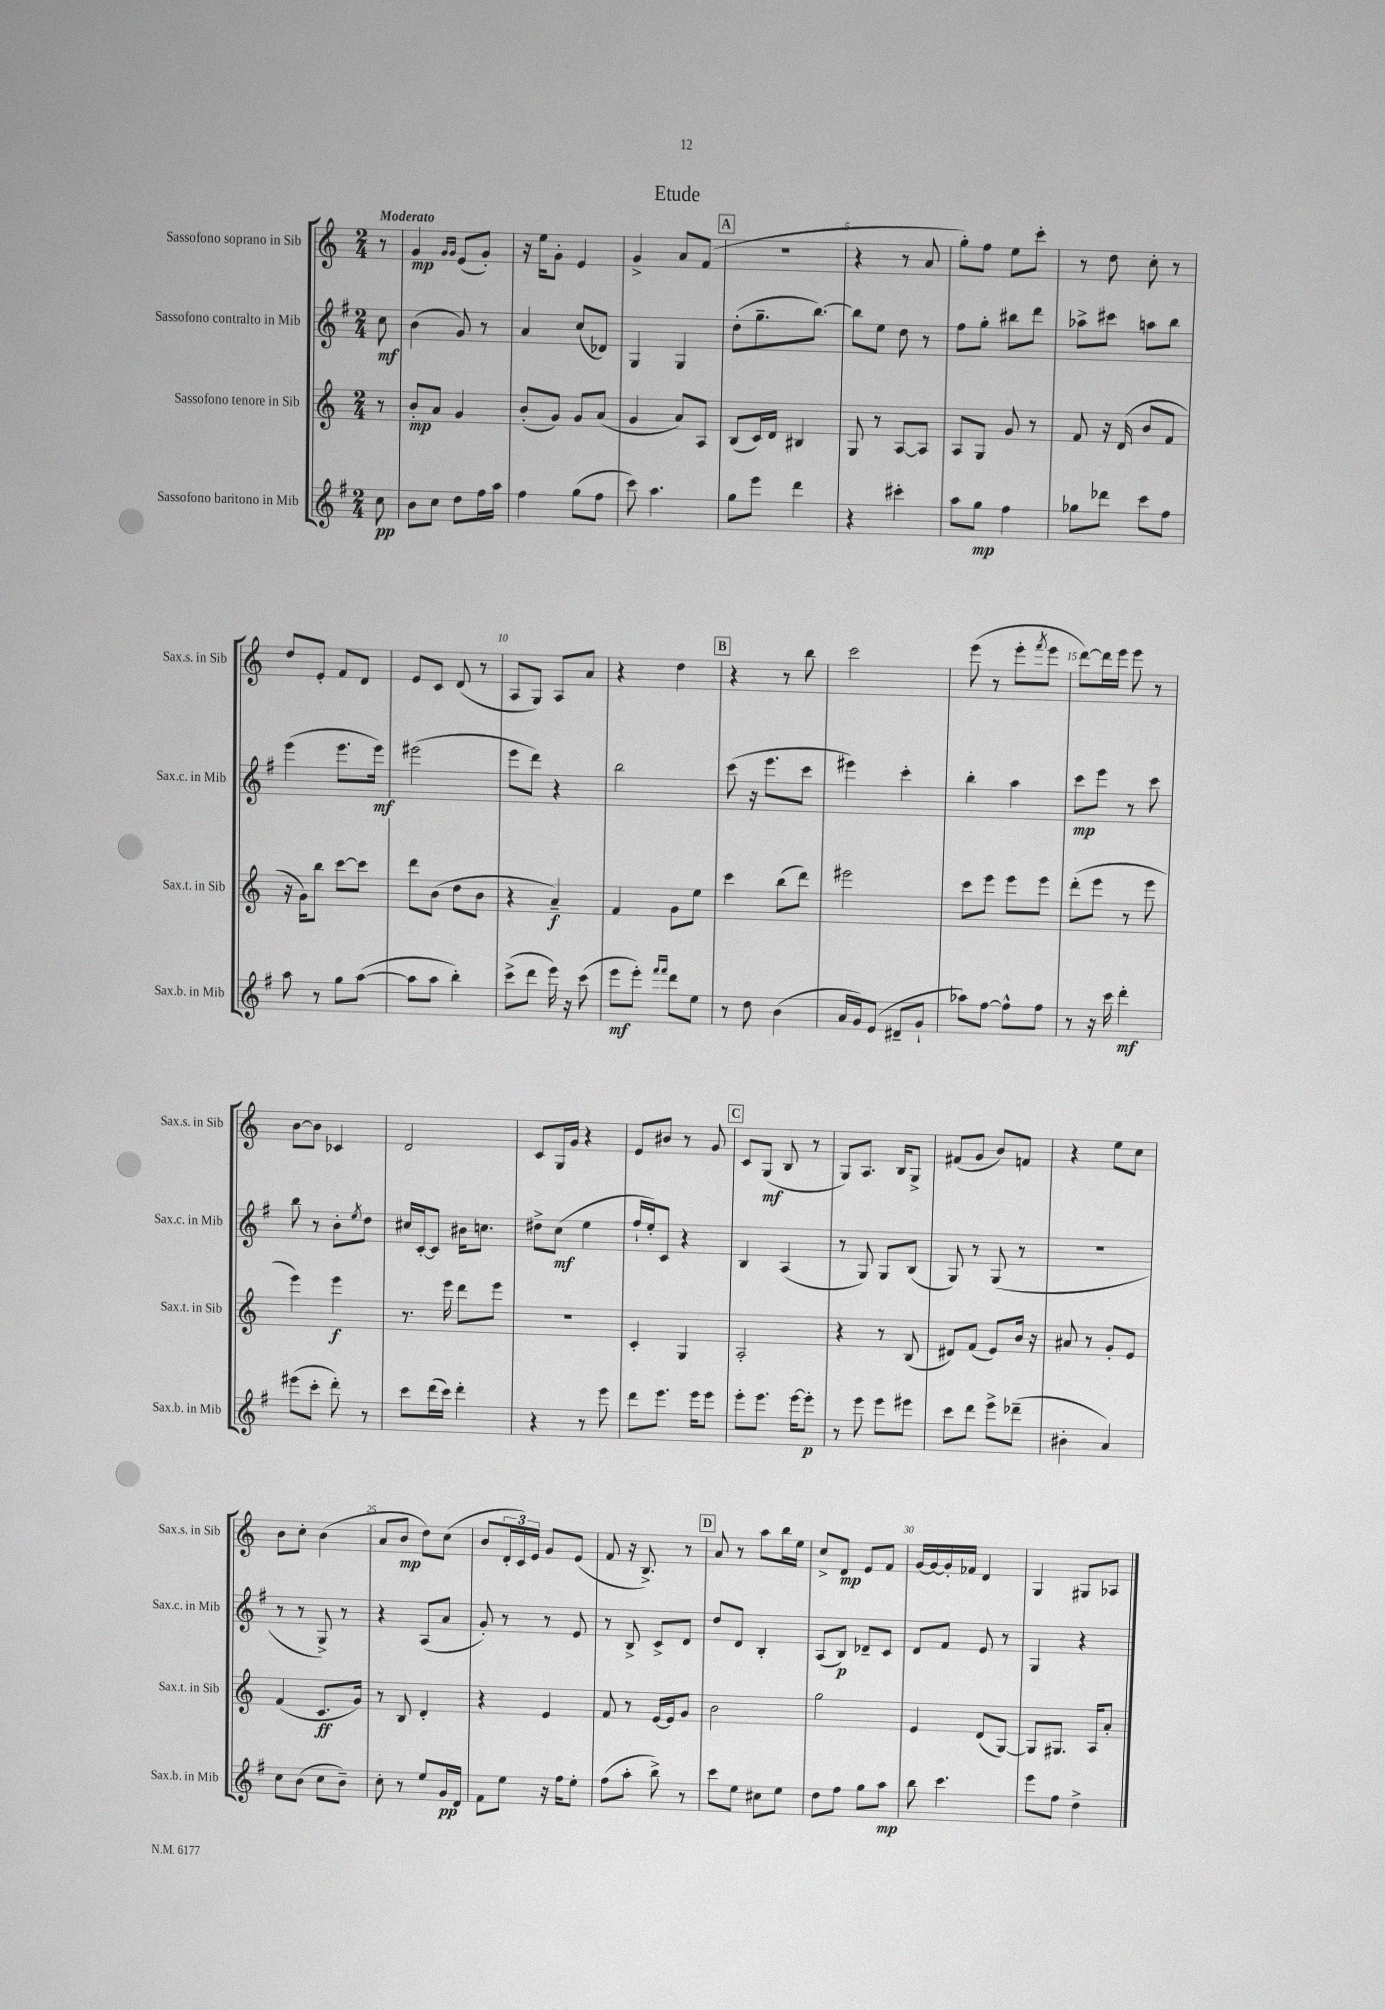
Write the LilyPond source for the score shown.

\header { title = "Etude" }
<<
\new StaffGroup <<
\new Staff = "s0" \with { instrumentName = "Sassofono soprano in Sib" shortInstrumentName = "Sax.s. in Sib" } {
    \clef treble \key c \major \numericTimeSignature \time 2/4 \partial 8 \tempo "Moderato"
    r8 |
    g'4\mp \grace { g'16 g'16 } e'8( g'8-.) |
    r16 e''16 g'8-. e'4 |
    g'4-> a'8 f'8( |
    \mark \markup { \box "A" } R2 |
    r4 r8 a'8 |
    g''8-.) f''8 e''8 c'''8-. |
    r8 d''8 c''8-. r8 |
    d''8 e'8-. f'8 d'8 |
    e'8 c'8 d'8( r8 |
    a8 g8) a8 a'8 |
    r4 d''4 |
    \mark \markup { \box "B" } r4 r8 b''8 |
    c'''2 |
    e'''8( r8 e'''8-. \acciaccatura { f'''8 } e'''8 |
    d'''8~) d'''16 e'''16 e'''8 r8 |
    b'8~ b'8 ces'4 |
    d'2 |
    c'8 g16 g'16 r4 |
    e'8 bis'8 r8 g'8 |
    \mark \markup { \box "C" } c'8 g8\mf( b8 r8 |
    g8) a8. b16 g8-> |
    fis'8( g'8 b'8) f'8 |
    r4 e''8 c''8 |
    b'8 c''8-. b'4( |
    a'8 b'8\mp d''8) c''8( |
    b'8 \tuplet 3/2 { d'16-. c'16) e'16 } g'8 e'8( |
    f'8 r16 b8.->) r8 |
    \mark \markup { \box "D" } a'8 r8 a''8 b''16 e''16 |
    c''8-> d'8\mp e'8 f'8 |
    g'16~ g'16~ g'16-. fes'16 d'4 |
    g4 gis8 aes8 \bar "|." |
}
\new Staff = "s1" \with { instrumentName = "Sassofono contralto in Mib" shortInstrumentName = "Sax.c. in Mib" } {
    \clef treble \key g \major \numericTimeSignature \time 2/4 \partial 8
    c''8\mf |
    b'4( g'8) r8 |
    a'4 c''8( des'8) |
    g4 g4 |
    \mark \markup { \box "A" } d''8-.( g''8.-- b''8.~) |
    b''8 e''8 d''8 r8 |
    fis''8 g''8-. bis''8 d'''8 |
    aes''8-> cis'''8 a''8 b''8 |
    e'''4( e'''8. e'''16\mf) |
    eis'''2( |
    e'''8 d'''8) r4 |
    b''2 |
    \mark \markup { \box "B" } c'''8( r16 e'''8. c'''8 |
    eis'''4) c'''4-. |
    b''4-. a''4 |
    c'''8\mp e'''8 r8 c'''8 |
    b''8 r8 b'8-. \acciaccatura { e''8 } d''8 |
    cis''16 c'16~-. c'8 bis'16 c''8. |
    dis''8-> c''8\mf( e''4 |
    fis''16-! e''16-.) c'8 r4 |
    \mark \markup { \box "C" } b4 a4( |
    r8 g8) g8 b8( |
    g8) r8 g8( r8 |
    R2 |
    r8 r8 g8->) r8 |
    r4 a8( a'8 |
    g'8-.) r8 r8 e'8 |
    r8 b8-> c'8-> d'8 |
    \mark \markup { \box "D" } d''8 d'8 b4-. |
    a8( b8\p) des'8-- c'8 |
    d'8 fis'8 e'8 r8 |
    g4 r4 \bar "|." |
}
\new Staff = "s2" \with { instrumentName = "Sassofono tenore in Sib" shortInstrumentName = "Sax.t. in Sib" } {
    \clef treble \key c \major \numericTimeSignature \time 2/4 \partial 8
    r8 |
    b'8-.\mp a'8 g'4 |
    b'8-.( g'8) g'8 a'8( |
    g'4 a'8) a8 |
    \mark \markup { \box "A" } b8( c'16) d'16 bis4 |
    g8 r8 a8~ a8 |
    a8 g8 g'8 r8 |
    f'8 r16 d'16( b'8 f'8 |
    r16 g'16) b''8 c'''8~ c'''8 |
    d'''8 b'8( d''8 b'8 |
    r4 a'4--\f) |
    f'4 g'8 e''8 |
    \mark \markup { \box "B" } c'''4 b''8( d'''8) |
    eis'''2 |
    c'''8 e'''8 e'''8 e'''8 |
    d'''8-.( e'''8 r8 e'''8 |
    e'''4) e'''4\f |
    r8. e'''16 d'''8 e'''8 |
    r2 |
    c'4-. g4 |
    \mark \markup { \box "C" } a2-. |
    r4 r8 b8( |
    dis'8) f'8( e'8) b'16 r16 |
    ais'8 r8 g'8-. e'8 |
    f'4( c'8.\ff g'16) |
    r8 b8 d'4-. |
    r4 e'4 |
    f'8 r8 e'16~ e'16 g'8 |
    \mark \markup { \box "D" } b'2 |
    g''2 |
    e'4 d'8( g8~) |
    g8 gis8. a16 a'8-. \bar "|." |
}
\new Staff = "s3" \with { instrumentName = "Sassofono baritono in Mib" shortInstrumentName = "Sax.b. in Mib" } {
    \clef treble \key g \major \numericTimeSignature \time 2/4 \partial 8
    c''8\pp |
    b'8 c''8 d''8 fis''16 a''16 |
    fis''4 g''8( fis''8 |
    c'''8) a''4. |
    \mark \markup { \box "A" } g''8 e'''8 d'''4 |
    r4 cis'''4-. |
    a''8 g''8\mp fis''4 |
    ges''8 des'''8 c'''8 fis''8 |
    a''8 r8 g''8 a''8~( |
    a''8 a''8 b''4-.) |
    c'''8->( d'''8 e'''16) r16 c'''8( |
    e'''8\mf e'''8-.) \grace { fis'''16 fis'''16 } d'''8 e''8 |
    \mark \markup { \box "B" } r8 d''8 b'4( |
    a'16 g'16) e'8( dis'8-- g'8-! |
    aes''8) fis''8~ fis''8-^ fis''8 |
    r8 r16 c'''16 d'''4-.\mf |
    eis'''8( c'''8-. d'''8-.) r8 |
    c'''8 d'''16( c'''16) d'''4-. |
    r4 r8 e'''8 |
    d'''8 e'''8. e'''16 e'''8 |
    \mark \markup { \box "C" } e'''8-. e'''8. e'''16~ e'''8-.\p |
    r8 e'''8 e'''8 eis'''8 |
    c'''8 d'''8 e'''8-> des'''8--( |
    bis'4-. a'4) |
    c''8 b'8( c''8 b'8--) |
    c''8-. r8 e''8 g'16\pp d'16 |
    fis'8 e''8 r16 fis''16 e''8-. |
    fis''8( a''8-. b''8->) r8 |
    \mark \markup { \box "D" } c'''8 e''8 cis''8 e''8 |
    d''8 fis''8 g''8 a''8\mp |
    b''8 c'''4. |
    e'''8 fis''8 d''4-> \bar "|." |
}
>>
>>
\layout { \context { \Score \override BarNumber.break-visibility = ##(#f #t #t) barNumberVisibility = #(every-nth-bar-number-visible 5) } }
